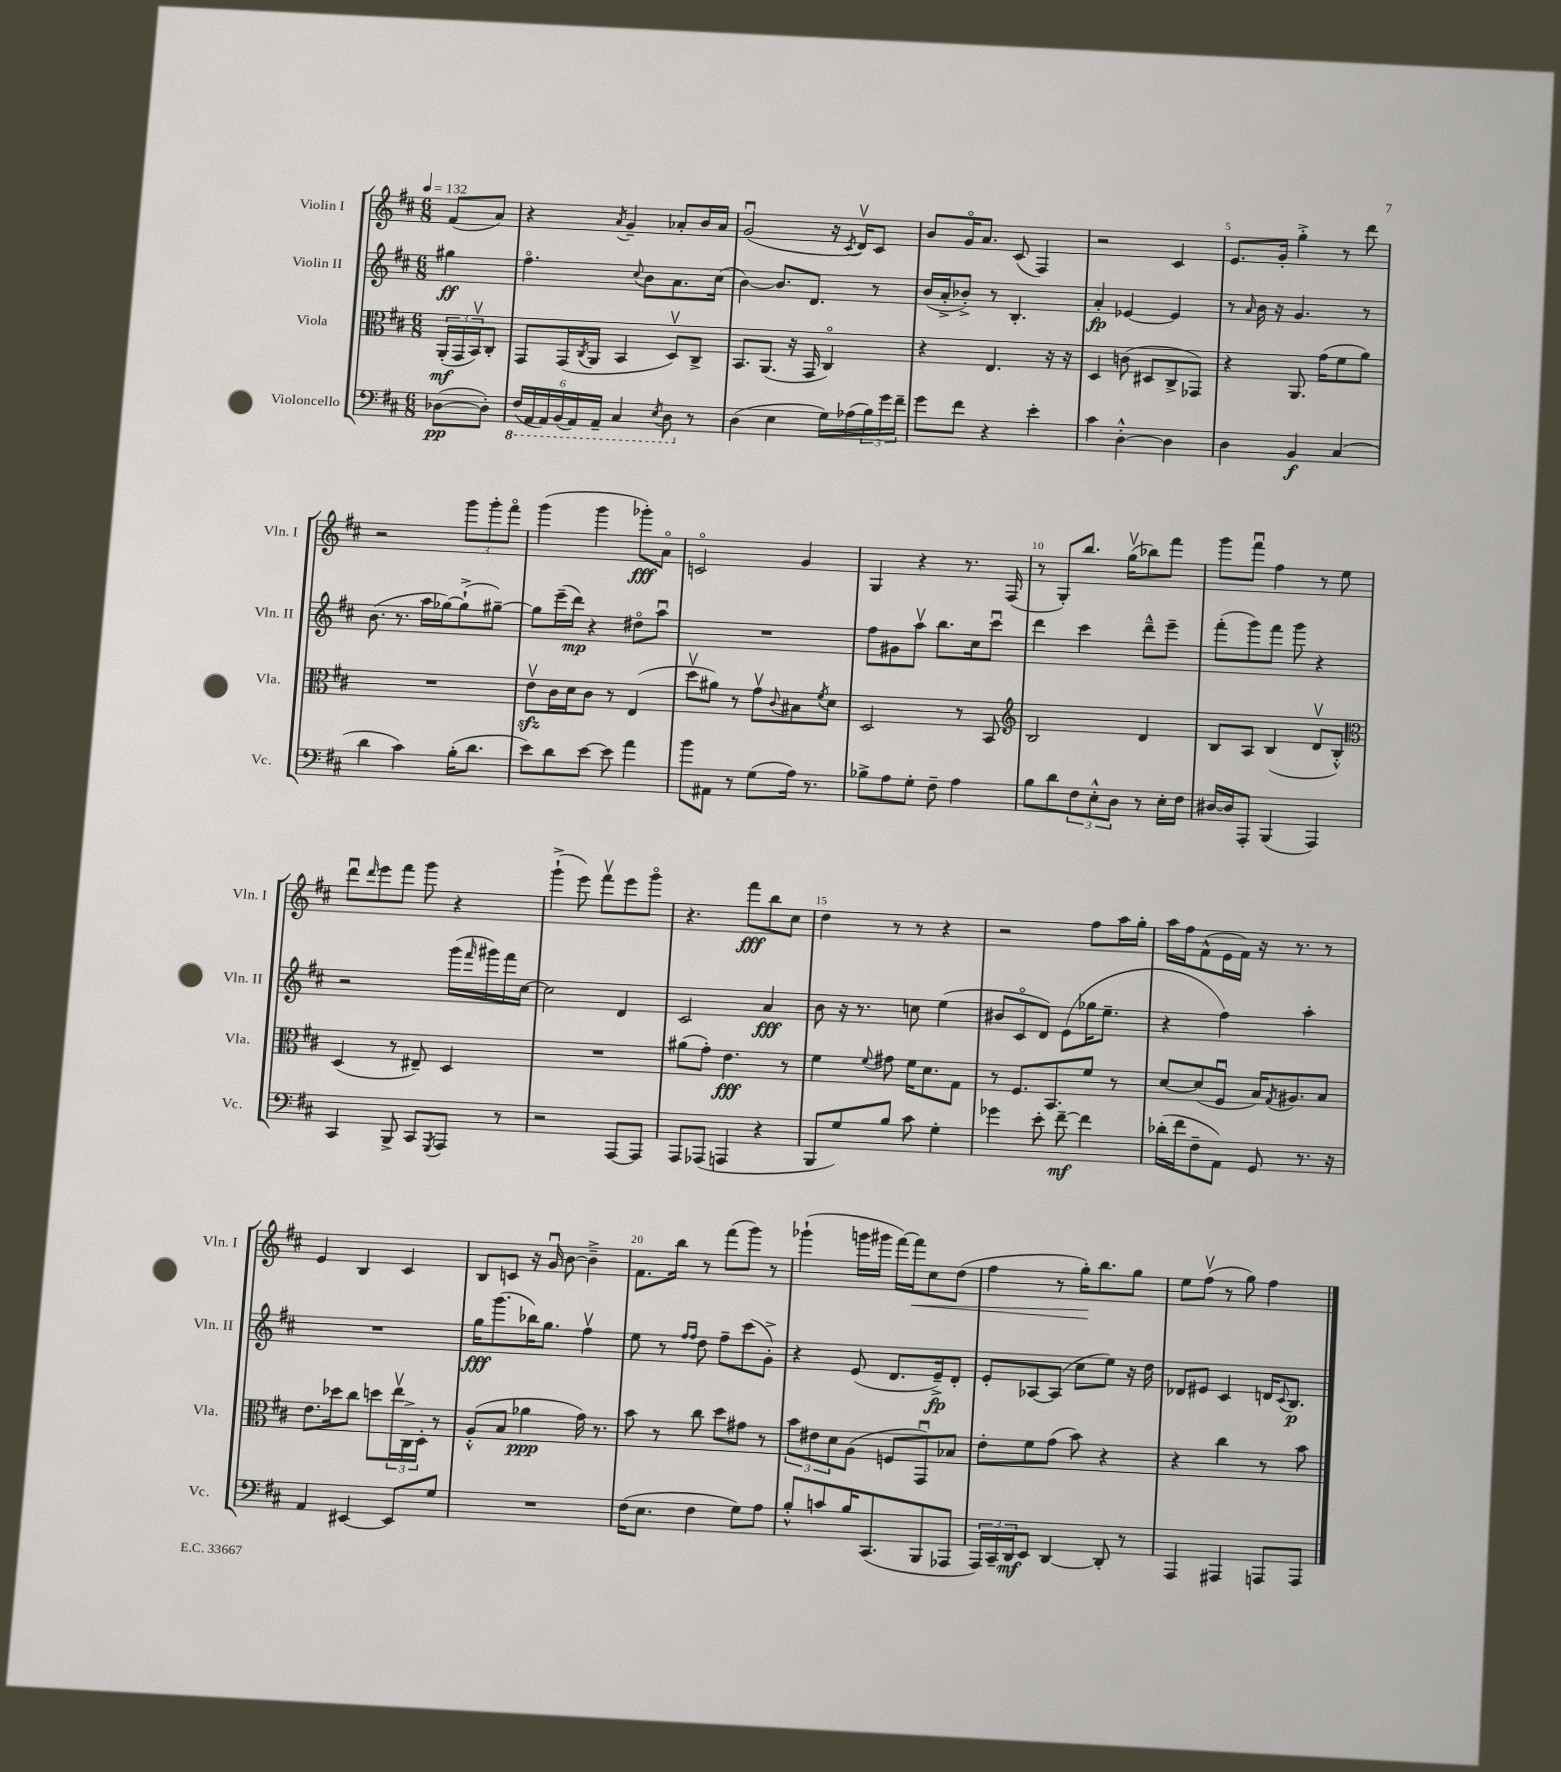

**kern	**dynam	**kern	**dynam	**kern	**dynam	**kern	**dynam
*part4	*part4	*part3	*part3	*part2	*part2	*part1	*part1
*staff4	*staff4	*staff3	*staff3	*staff2	*staff2	*staff1	*staff1
*I"Violoncello	*	*I"Viola	*	*I"Violin II	*	*I"Violin I	*
*I'Vc.	*	*I'Vla.	*	*I'Vln. II	*	*I'Vln. I	*
*clefF4	*	*clefC3	*	*clefG2	*	*clefG2	*
*k[f#c#]	*	*k[f#c#]	*	*k[f#c#]	*	*k[f#c#]	*
*M6/8	*	*M6/8	*	*M6/8	*	*M6/8	*
*MM132	*	*MM132	*	*MM132	*	*MM132	*
=	=	=	=	=	=	=	=
([8D-X\L	pp	(24AA'/LL	mf	4gg#X\	ff	(8f#/L	.
.	.	24GG/	.	.	.	.	.
.	.	24BBv/J)	.	.	.	.	.
8D-'\J])	.	8C#'/J	.	.	.	8a/J)	.
=1	=1	=1	=1	=1	=1	=1	=1
*8ba	*	*	*	*	*	*	*
(24FF#/LL	.	8GG/L	.	4.ff#\	.	4r	.
24AAA/	.	.	.	.	.	.	.
24AAA/)	.	.	.	.	.	.	.
(24BBB/	.	(16GG/L	.	.	.	.	.
24AAA/)	.	.	.	.	.	.	.
.	.	8qC#/	.	.	.	.	.
.	.	16AA/JJ	.	.	.	.	.
24AAA~/JJ	.	.	.	.	.	.	.
.	.	.	.	.	.	8qa/	.
4CC#/	.	4BB/	.	.	.	4g~/	.
.	.	.	.	8qqcc#/	.	.	.
.	.	.	.	8b\L	.	.	.
8qEE/	.	.	.	.	.	.	.
8DD\	.	8Dv/L)	.	8.a\	.	8a-X'/L	.
*X8ba	*	*	*	*	*	*	*
8r	.	8C#^/J	.	.	.	16b/L	.
.	.	.	.	(16cc#\Jk	.	16a-/JJ	.
=2	=2	=2	=2	=2	=2	=2	=2
(4D\	.	8.BB/L	.	[4b\)	.	(2gu/	.
.	.	(8.AA/J	.	.	.	.	.
4E\	.	.	.	8.b/L]	.	.	.
.	.	16r	.	.	.	.	.
.	.	16GG/	.	8.d/J	.	.	.
16G\LL)	.	4C#/)	.	.	.	16r	.
.	.	.	.	.	.	8qc#/	.
(16A-X\	.	.	.	.	.	16dv/KL)	.
24B\)	.	.	.	8r	.	8c#/J	.
24g\	.	.	.	.	.	.	.
24f#~\JJ	.	.	.	.	.	.	.
=3	=3	=3	=3	=3	=3	=3	=3
8g\L	.	4r	.	(16b/LL	.	8b/L	.
.	.	.	.	16a'^/J	.	.	.
8f#\J	.	.	.	8b-X'^/J)	.	16g/K	.
.	.	.	.	.	.	8.a/J	.
4r	.	4.E/	.	8r	.	.	.
.	.	.	.	4.B'/	.	(8c#/	.
4e'\	.	.	.	.	.	4F#/)	.
.	.	16r	.	.	.	.	.
.	.	16r	.	.	.	.	.
=4	=4	=4	=4	=4	=4	=4	=4
4c#\	.	4D/	.	4a'/	fp	2r	.
[4D'^^\	.	(8cn\	.	[4e-X/	.	.	.
.	.	8D#X/L	.	.	.	.	.
4D\]	.	8C#^/	.	4e-/]	.	4c#/	.
.	.	8GG-X/J)	.	.	.	.	.
=5	=5	=5	=5	=5	=5	=5	=5
4D\	.	4r	.	8r	.	8.e/L	.
.	.	.	.	16qqa/	.	.	.
.	.	.	.	16b\	.	.	.
.	.	.	.	16r	.	16g'/Jk	.
4BB/	f	8.AA/	.	4.g/	.	4gg'^\	.
.	.	(16g\KL	.	.	.	.	.
(4C#/	.	8f#\	.	.	.	8r	.
.	.	8a\J)	.	8r	.	8ddd\	.
!!LO:LB:g=z
=6	=6	=6	=6	=6	=6	=6	=6
4d\	.	2.r	.	(8.b\	.	2r	.
.	.	.	.	8.r	.	.	.
4c#\)	.	.	.	.	.	.	.
.	.	.	.	16aa\LL	.	.	.
.	.	.	.	[16gg-X\J)	.	.	.
(16B'\KL	.	.	.	(8gg-`^\]	.	12ggg\L	.
8.d\J	.	.	.	.	.	.	.
.	.	.	.	.	.	12ggg'\	.
.	.	.	.	[8gg#X~\J)	.	.	.
.	.	.	.	.	.	12fff#\J	.
=7	=7	=7	=7	=7	=7	=7	=7
8e\L)	.	8ezzv\L	.	8gg#\L]	.	(4ggg\	.
8d\	.	16c#\L	.	(16eee~\L	.	.	.
.	.	16d\J	.	16ddd\JJ)	mp	.	.
[8e\J	.	8c#\J	.	4r	.	4ggg\	.
8e\]	.	8r	.	.	.	.	.
4a\	.	(4E/	.	8dd#X\L	.	8ggg-X'\L)	fff
.	.	.	.	8aau\J	.	8a\J	.
=8	=8	=8	=8	=8	=8	=8	=8
8b\L	.	8ddv\L	.	2.r	.	2cn/	.
8AA#X\J	.	8a#X\J)	.	.	.	.	.
8r	.	8r	.	.	.	.	.
(8G\L	.	8gv\L	.	.	.	.	.
.	.	8qqc#/	.	.	.	.	.
16A\Jk)	.	8B#X\	.	.	.	4g/	.
8.r	.	.	.	.	.	.	.
.	.	8qf#/	.	.	.	.	.
.	.	8d\J	.	.	.	.	.
=9	=9	=9	=9	=9	=9	=9	=9
8B-X^\L	.	2D/	.	8ff#\L	.	4G/	.
8A\	.	.	.	8g#X\	.	.	.
8G'\J	.	.	.	8aav\J	.	4r	.
8F#~\	.	.	.	8.bb\L	.	.	.
4A\	.	8r	.	.	.	8.r	.
.	.	.	.	16cc#\k	.	.	.
.	.	8BB/	.	8ccc#u\J	.	.	.
.	.	.	.	.	.	(16F#/	.
=10	=10	=10	=10	=10	=10	=10	=10
*	*	*clefG2	*	*	*	*	*
8B\L	.	2B/	.	4ddd\	.	8r	.
8d\	.	.	.	.	.	8G'/L)	.
12F#\	.	.	.	4ccc#\	.	8.bb/J	.
12E'^^\	.	.	.	.	.	.	.
12D\J	.	.	.	.	.	.	.
.	.	.	.	.	.	(16ggv\KL	.
8r	.	4d/	.	8ddd~^^\L	.	8bb-X\)	.
16E'\LL	.	.	.	8eee~\J	.	8fff#\J	.
16F#\JJ	.	.	.	.	.	.	.
=11	=11	=11	=11	=11	=11	=11	=11
[16D#X/LL	.	8B/L	.	(8fff#'\L	.	8ggg\L	.
16D#/J]	.	.	.	.	.	.	.
8AAA'/J	.	8A/J	.	8ggg\)	.	8fff#u\J	.
(4BBB/	.	(4B/	.	8fff#\J	.	4ff#\	.
.	.	.	.	8ggg\	.	.	.
4AAA/)	.	8dv/L	.	4r	.	8r	.
.	.	8B'^^/J)	.	.	.	8ee\	.
!!LO:LB:g=z
=12	=12	=12	=12	=12	=12	=12	=12
*	*	*clefC3	*	*	*	*	*
4CC#/	.	(4D/	.	2r	.	8dddu\L	.
.	.	.	.	.	.	16qqddd/	.
.	.	.	.	.	.	8eee\	.
8BBB^/	.	8r	.	.	.	8fff#\J	.
8CC#/L	.	8E#X~/)	.	.	.	8ggg\	.
8qGGG/	.	.	.	.	.	.	.
8AAA/J	.	4D/	.	(16ggg\LL	.	4r	.
.	.	.	.	16qqfff#/	.	.	.
.	.	.	.	16ggg#X\)	.	.	.
8r	.	.	.	16fff#\	.	.	.
.	.	.	.	[16cc#\JJ	.	.	.
=13	=13	=13	=13	=13	=13	=13	=13
2r	.	2.r	.	2cc#\]	.	(4ggg`^\	.
.	.	.	.	.	.	8eee\)	.
.	.	.	.	.	.	8fff#v\L	.
[8AAA/L	.	.	.	4d/	.	8eee\	.
8AAA/J]	.	.	.	.	.	8ggg\J	.
=14	=14	=14	=14	=14	=14	=14	=14
8AAA/L	.	(8a#X\L	.	2c#/	.	4.r	.
(8AAA-X/J	.	8g'\J)	.	.	.	.	.
4AAAn/	.	4.e\	fff	.	.	.	.
.	.	.	.	.	.	8fff#\L	fff
4r	.	.	.	4a/	fff	8bb\	.
.	.	8r	.	.	.	8cc#\J	.
=15	=15	=15	=15	=15	=15	=15	=15
8BBB/L	.	4f#\	.	8b\	.	4dd\	.
8G/)	.	.	.	16r	.	.	.
.	.	.	.	8.r	.	.	.
.	.	8qqf#/	.	.	.	.	.
8B/J	.	8g#X\	.	.	.	8r	.
8c#\	.	16f#\KL	.	8ccn\	.	8r	.
.	.	8.d\	.	.	.	.	.
4G'\	.	.	.	(4ee\	.	4r	.
.	.	8G\J	.	.	.	.	.
=16	=16	=16	=16	=16	=16	=16	=16
4g-X\	.	8r	.	8b#X/L	.	2r	.
.	.	8.F#/L	.	8c#/	.	.	.
8e'\	.	.	.	8d/J)	.	.	.
.	.	8.BB/	.	.	.	.	.
[8f#~\	mf	.	.	(8e\L	.	.	.
4f#\]	.	8f#/J	.	16gg-X\K	.	8ff#\L	.
.	.	.	.	8.ee~\J	.	.	.
.	.	8r	.	.	.	16aa\L	.
.	.	.	.	.	.	16gg'\JJ	.
=17	=17	=17	=17	=17	=17	=17	=17
(16d-X'\LL	.	[8d/L	.	4r	.	16aa\LL	.
16f#\J	.	.	.	.	.	16ff#\J	.
8F#~\	.	(8d/]	.	.	.	(8f#^^\	.
8AA\J)	.	8F#u/J	.	4ff#\)	.	16e\L	.
.	.	.	.	.	.	16f#\JJ)	.
8GG/	.	16B/KL)	.	.	.	16r	.
.	.	8qG/	.	.	.	.	.
.	.	8.A#X/	.	.	.	8.r	.
8.r	.	.	.	4aa'\	.	.	.
.	.	8B/J	.	.	.	8r	.
16r	.	.	.	.	.	.	.
!!LO:LB:g=z
=18	=18	=18	=18	=18	=18	=18	=18
4AA/	.	8.e\L	.	2.r	.	4e/	.
.	.	16dd-X\k	.	.	.	.	.
[4EE#X/	.	8cc#\J	.	.	.	4B/	.
.	.	8ddn\L	.	.	.	.	.
8EE#/L]	.	24eev\L	.	.	.	4c#/	.
.	.	24C#^\	.	.	.	.	.
.	.	24D'\JJ	.	.	.	.	.
8G/J	.	8r	.	.	.	.	.
=19	=19	=19	=19	=19	=19	=19	=19
2.r	.	(8A'^^/L	.	16gg\KL	fff	8B/L	.
.	.	.	.	(8.ggg\	.	.	.
.	.	8B/J	.	.	.	8cn/J	.
.	.	4a-X\	ppp	16bb-X\K)	.	16r	.
.	.	.	.	8.gg\J	.	16gu/	.
.	.	.	.	.	.	[8b\	.
.	.	16g\)	.	4ff#v\	.	4b~^\]	.
.	.	8.r	.	.	.	.	.
=20	=20	=20	=20	=20	=20	=20	=20
(16F#\KL	.	8b\	.	8ee\	.	8.f#\L	.
8.E\J	.	.	.	.	.	.	.
.	.	8r	.	8r	.	.	.
.	.	.	.	.	.	16bb\Jk	.
.	.	.	.	16qqff#/LL	.	.	.
.	.	.	.	16qqff#/JJ	.	.	.
4F#\	.	8cc#\	.	8dd\	.	8r	.
.	.	8dd\L	.	8ff#~\L	.	(8fff#\L	.
8G\L)	.	8g#X\J	.	(8ccc#\	.	8ggg\J)	.
8A\J	.	8r	.	8g'^\J)	.	8r	.
=21	=21	=21	=21	=21	=21	=21	=21
8B'^^/L	.	12b\L	.	4r	.	(4ggg-X`\	.
.	.	12e#X\	.	.	.	.	.
8cn/	.	.	.	.	.	.	.
.	.	12d\	.	.	.	.	.
16B/K	.	(8A\J	.	(8e/	.	16gggn\LL	.
(8.CC#/	.	.	.	.	.	16ggg#X\JJ	.
.	.	8Fn/L	.	8.d/L	.	[16fff#\LL)	.
!	!	!	!	!	!	!	!LO:HP:b
.	.	.	.	.	.	16fff#\J]	<
8BBB/	.	8GGu/)	.	.	.	8cc#\	.
.	.	.	.	16e~^/k)	fp	.	.
8AAA-X/J	.	8B-X/J	.	8d'/J	.	(8dd\J	.
=22	=22	=22	=22	=22	=22	=22	=22
24AAA/LL)	.	8e'\L	.	8e'/L	.	4ff#\	.
24CC#~/	.	.	.	.	.	.	.
24DD/J	mf	.	.	.	.	.	.
8EE/J	.	8f#\	.	[8A-X/	.	.	.
[4DD/	.	(8g\J	.	(8A-/J]	.	8r	.
.	.	8b\)	.	8cc#\L	.	16gg'\KL)	.
.	.	.	.	.	.	8.bb\	[
8DD'/]	.	4r	.	8ee\J)	.	.	.
8r	.	.	.	16r	.	8gg\J	.
.	.	.	.	16dd\	.	.	.
=23	=23	=23	=23	=23	=23	=23	=23
4AAA/	.	4r	.	8d-X/L	.	8ee\L	.
.	.	.	.	8e#X/J	.	(8ff#v\J	.
4AAA#X/	.	4cc#\	.	4c#/	.	8r	.
.	.	.	.	.	.	8gg\)	.
8AAAn/L	.	8r	.	16dn/KL	.	4ff#\	.
.	.	.	.	8qqc#/	.	.	.
.	.	.	.	8.B/J	p	.	.
8AAA/J	.	8b\	.	.	.	.	.
==	==	==	==	==	==	==	==
*-	*-	*-	*-	*-	*-	*-	*-
